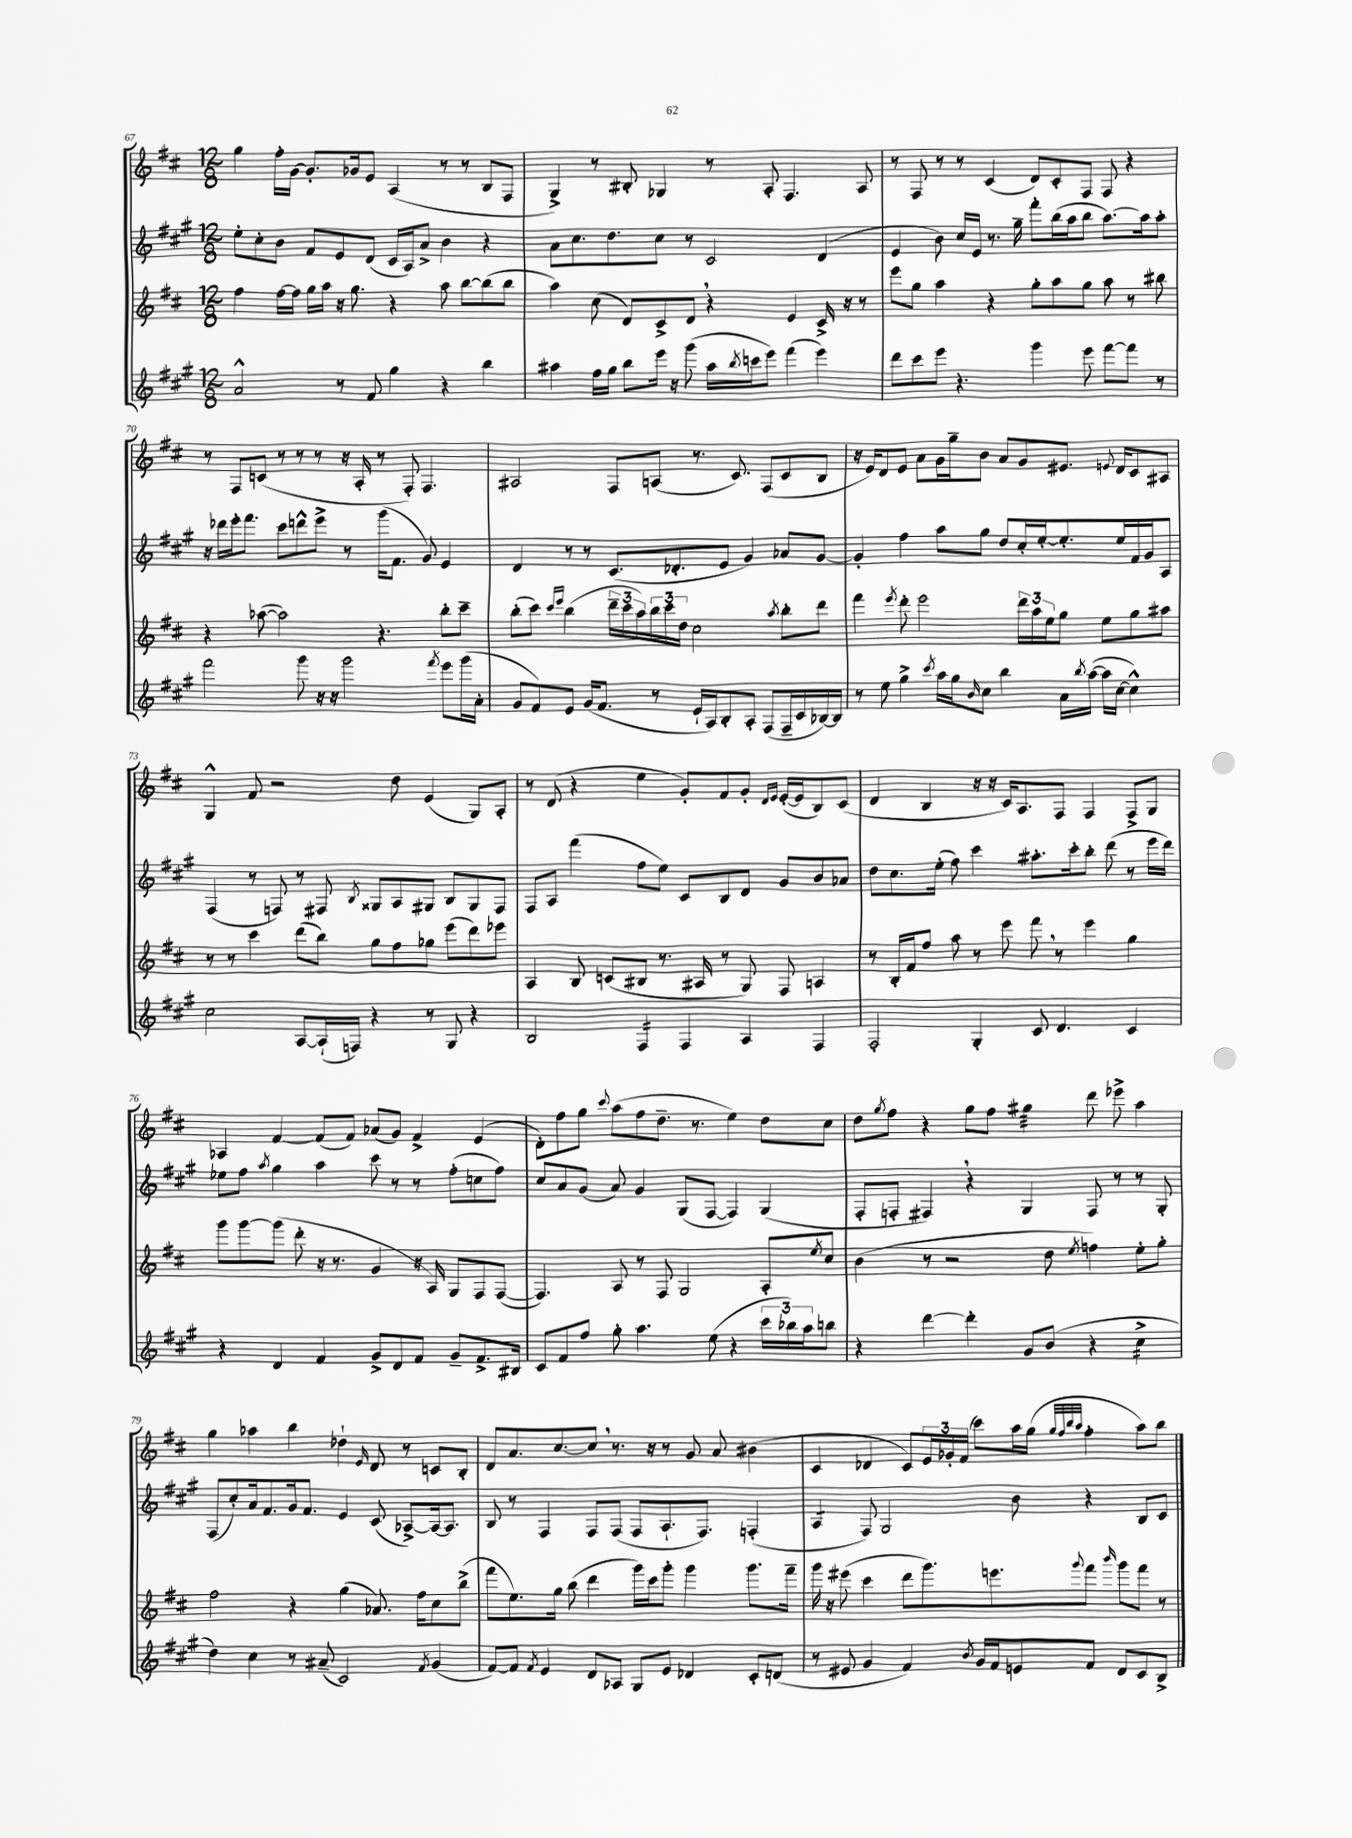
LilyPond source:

<<
\new StaffGroup <<
\new Staff = "s0" {
    \clef treble \key d \major \numericTimeSignature \time 12/8
    g''4 fis''16-. g'16~ g'8.-. ges'16 e'8 a4( r8 r8 b8 fis8 |
    g4->) r8 bis8-. ges4 r8 a8-. fis4. a8 |
    r8 fis8 r8 r8 cis'4( d'8) cis'8-. fis8 fis8 r4 |
    r8 fis8 c'8( r8 r8 r8 r16 a16-. r8 fis8-.) fis4. |
    ais2 fis8 a8( r8. cis'8.) fis8( cis'8 b8 |
    r16 e'16) d'8 e'8 a'8 g'16 g''16-- b'8 a'8 g'8 eis'8. \appoggiatura { e'8 } d'16 cis'8 ais8 |
    g4-^ fis'8 r2 d''8 e'4( g8) a8-. |
    r8 d'8( r4 e''4 g'8-.) fis'8 g'8-. \grace { d'16 e'16 } e'16~-.( e'16 b8) cis'8( |
    d'4 b4 r16 r16 cis'16) a8. fis8 fis4 fis8-> g8 |
    aes4 fis'4~ fis'8( fis'8) aes'8( g'8) fis'4-> e'4( |
    d'8-.) fis''8 g''8 \appoggiatura { cis'''8 } a''8( fis''8 d''8.-- r8. e''4) d''8 cis''8 |
    d''8 \acciaccatura { g''8 } fis''8 r4 g''8 fis''8 gis''4:32 d'''8 ees'''8-> a''4 |
    g''4 aes''4 b''4 des''4-! \grace { e'16 } d'8 r8 c'8 b8-. |
    d'8 a'8. cis''8.~ cis''8 \breathe r8. r16 r8 g'8 a'8 bis'4( |
    cis'4 des'4 cis'8) \tuplet 3/2 { e'16 ges'16-. fis'16( } cis'''8) a''16 g''16( \grace { g''32 fis''32 b''32 a''32 } fis''4-. a''8) b''8 \bar "|." |
}
\new Staff = "s1" {
    \clef treble \key a \major \numericTimeSignature \time 12/8
    e''8-. cis''8-. b'8 fis'8 e'8 d'8( cis'16 a16) a'8-> b'4 r4 |
    a'8 cis''8. d''8. cis''8 r8 cis'2 d'4( |
    e'4 b'8) cis''16 e'16 r8. gis''16-- fis'''8-. b''16( a''16 b''8 a''8.~) a''16 a''8-. |
    r16 des'''16 e'''16-. fis'''8. cis'''8 d'''8-^ e'''8-> r8 gis'''16( fis'8. gis'8) e'4 |
    d'4 r8 r8 cis'8.( des'8.-. e'8 gis'4) aes'8 gis'8~ |
    gis'4-. fis''4 a''8 gis''8 d''8 cis''16-. e''16~-. e''8.-. e''16 fis'16 gis'16 a8 |
    fis4( r8 f8) r8 fis8 \acciaccatura { b8 } gisis8 a8 gis8 b8 gis8 fis8 |
    fis8 a8 fis'''4( fis''8 e''8) cis'8 b8 d'8 gis'8 b'8 aes'8 |
    d''8 cis''8. e''16-.( fis''8) cis'''4 ais''8.-. cis'''16-. b''8-. d'''8( r8 e'''16 d'''16) |
    ees''8 fis''8 \acciaccatura { a''8 } gis''4 a''4 cis'''8 r8 r8 fis''8-.( c''8 fis''8) |
    cis''8 a'8 gis'8( a'8) gis'4 gis8( fis8~ fis4) gis4( |
    fis8-. f8-. fis4) \breathe r4 gis4 fis8 r8 r8 gis8-. |
    fis8( cis''8-.) a'16 fis'8. gis'16 fis'8. e'4 cis'8( aes8~->) aes16~ aes8. |
    b8 r8 fis4 fis8 fis8( fis8 a8.-! fis8.) f4-.( |
    a4:8 fis8) gis2 b'8 r4 b8 cis'8 \bar "|." |
}
\new Staff = "s2" {
    \clef treble \key d \major \numericTimeSignature \time 12/8
    fis''4 fis''16~ fis''16 g''16 a''16 r16 g''8. r4 a''8 b''8~ b''8( b''8 |
    a''4) cis''8( d'8) cis'8-> d'8 \breathe r4 e'4 cis'16-> r16 r8 |
    e'''8 g''8 a''4 r4 g''8-. a''8 g''8 a''8 r8 bis''8 |
    r4 aes''8~( aes''2) r4. b''8-. cis'''8-- |
    b''8-.( cis'''8) \grace { cis'''16 e'''16 } b''4( \tuplet 3/2 { d'''16-- cis'''16 a''16) } \tuplet 3/2 { b''16 cis'''16 d''16 } cis''2 \acciaccatura { a''8 } b''8-. d'''8 |
    fis'''4 \acciaccatura { e'''8 } d'''8-. e'''2 \tuplet 3/2 { d'''16 a''16 e''16 } g''8 e''8 g''8 ais''8 |
    r8 r8 cis'''4 d'''8( b''8) g''8 fis''8 ges''8 e'''8( d'''8) ees'''8 |
    a4 b8 c'8( bis8 r8. ais16 r8 g8) fis8 a4 |
    r8 b16-. fis'16 fis''8 a''8 r8 e'''8 fis'''8 \breathe r8 e'''4 g''4 |
    g'''8 g'''8~ g'''8( d'''8-. r16 r8. g'4 r16 a16) g8 fis8 fis8~( |
    fis4.) a8 r8 fis8 g2 a8-. \acciaccatura { e''8 } cis''8 |
    b'4( r8 r2 d''8 \acciaccatura { e''8 } f''4) e''8-. g''8-. |
    fis''2 r4 g''4( aes'8.) fis''16 cis''8 b''8->( |
    fis'''8 e''8.) g''16 b''8( d'''4 g'''16) cis'''16 g'''8-. g'''4 g'''8. fis'''16-- |
    g'''16 r16 eis'''8( cis'''4 d'''8 g'''8.) e'''8. \appoggiatura { g'''8 } fis'''8 \grace { b'''16 } g'''8 fis'''8 r8 \bar "|." |
}
\new Staff = "s3" {
    \clef treble \key a \major \numericTimeSignature \time 12/8
    a'2-^ r8 fis'8 gis''4 r4 b''4 |
    ais''4 fis''16 gis''16 b''8 e'''16 r16 gis'''8( ais''16 \acciaccatura { b''8 } c'''16 e'''8) fis'''4( e'''4) |
    d'''8 cis'''8 e'''8 r4. gis'''4 e'''8 fis'''8~ fis'''8 r8 |
    fis'''2 gis'''8 r16 r16 gis'''2 \acciaccatura { fis'''8 } e'''8 gis'''16( a'16-. |
    gis'8 fis'8) e'8 gis'16( fis'8. r8 e'16-! a16) b8-. a8-. fis8( fis16-- cis'16 bes16~) bes16 |
    r8 e''8 gis''4-> \acciaccatura { cis'''8 } a''16 gis''16 \grace { b'16 } cis''8 b''4 a'16 \acciaccatura { b''8 } a''16~( a''16 cis''16~ cis''4-^) |
    cis''2 a8~ a16-!( f16) r4 r8 gis8 r4 |
    b2 fis4:16 fis4 a4 fis4 |
    fis2-. gis4-. cis'8 d'4. cis'4 |
    r4 d'4 fis'4 gis'8-> d'8 fis'8 gis'8-- fis'8.-> bis16 |
    cis'8 fis'8 fis''8 gis''8-. a''4. e''8( r4 \tuplet 3/2 { cis'''16 bes''16) a''16 } b''8 |
    r4 d'''4~ d'''4-. gis'8 b'8( r4 cis''4:16-> |
    d''4) cis''4 r8 ais'8--( cis'2) \acciaccatura { fis'8 } gis'4( |
    fis'8~) fis'8 \acciaccatura { fis'8 } e'4 d'8 aes8 gis8 e'8 des'4 cis'8-. d'8( |
    r8 eis'8 gis'4 fis'4) \acciaccatura { b'8 } gis'16 fis'16 e'8 fis'8 d'8 cis'8 b8-> \bar "|." |
}
>>
>>
\layout { \context { \Score currentBarNumber = #67 } }
